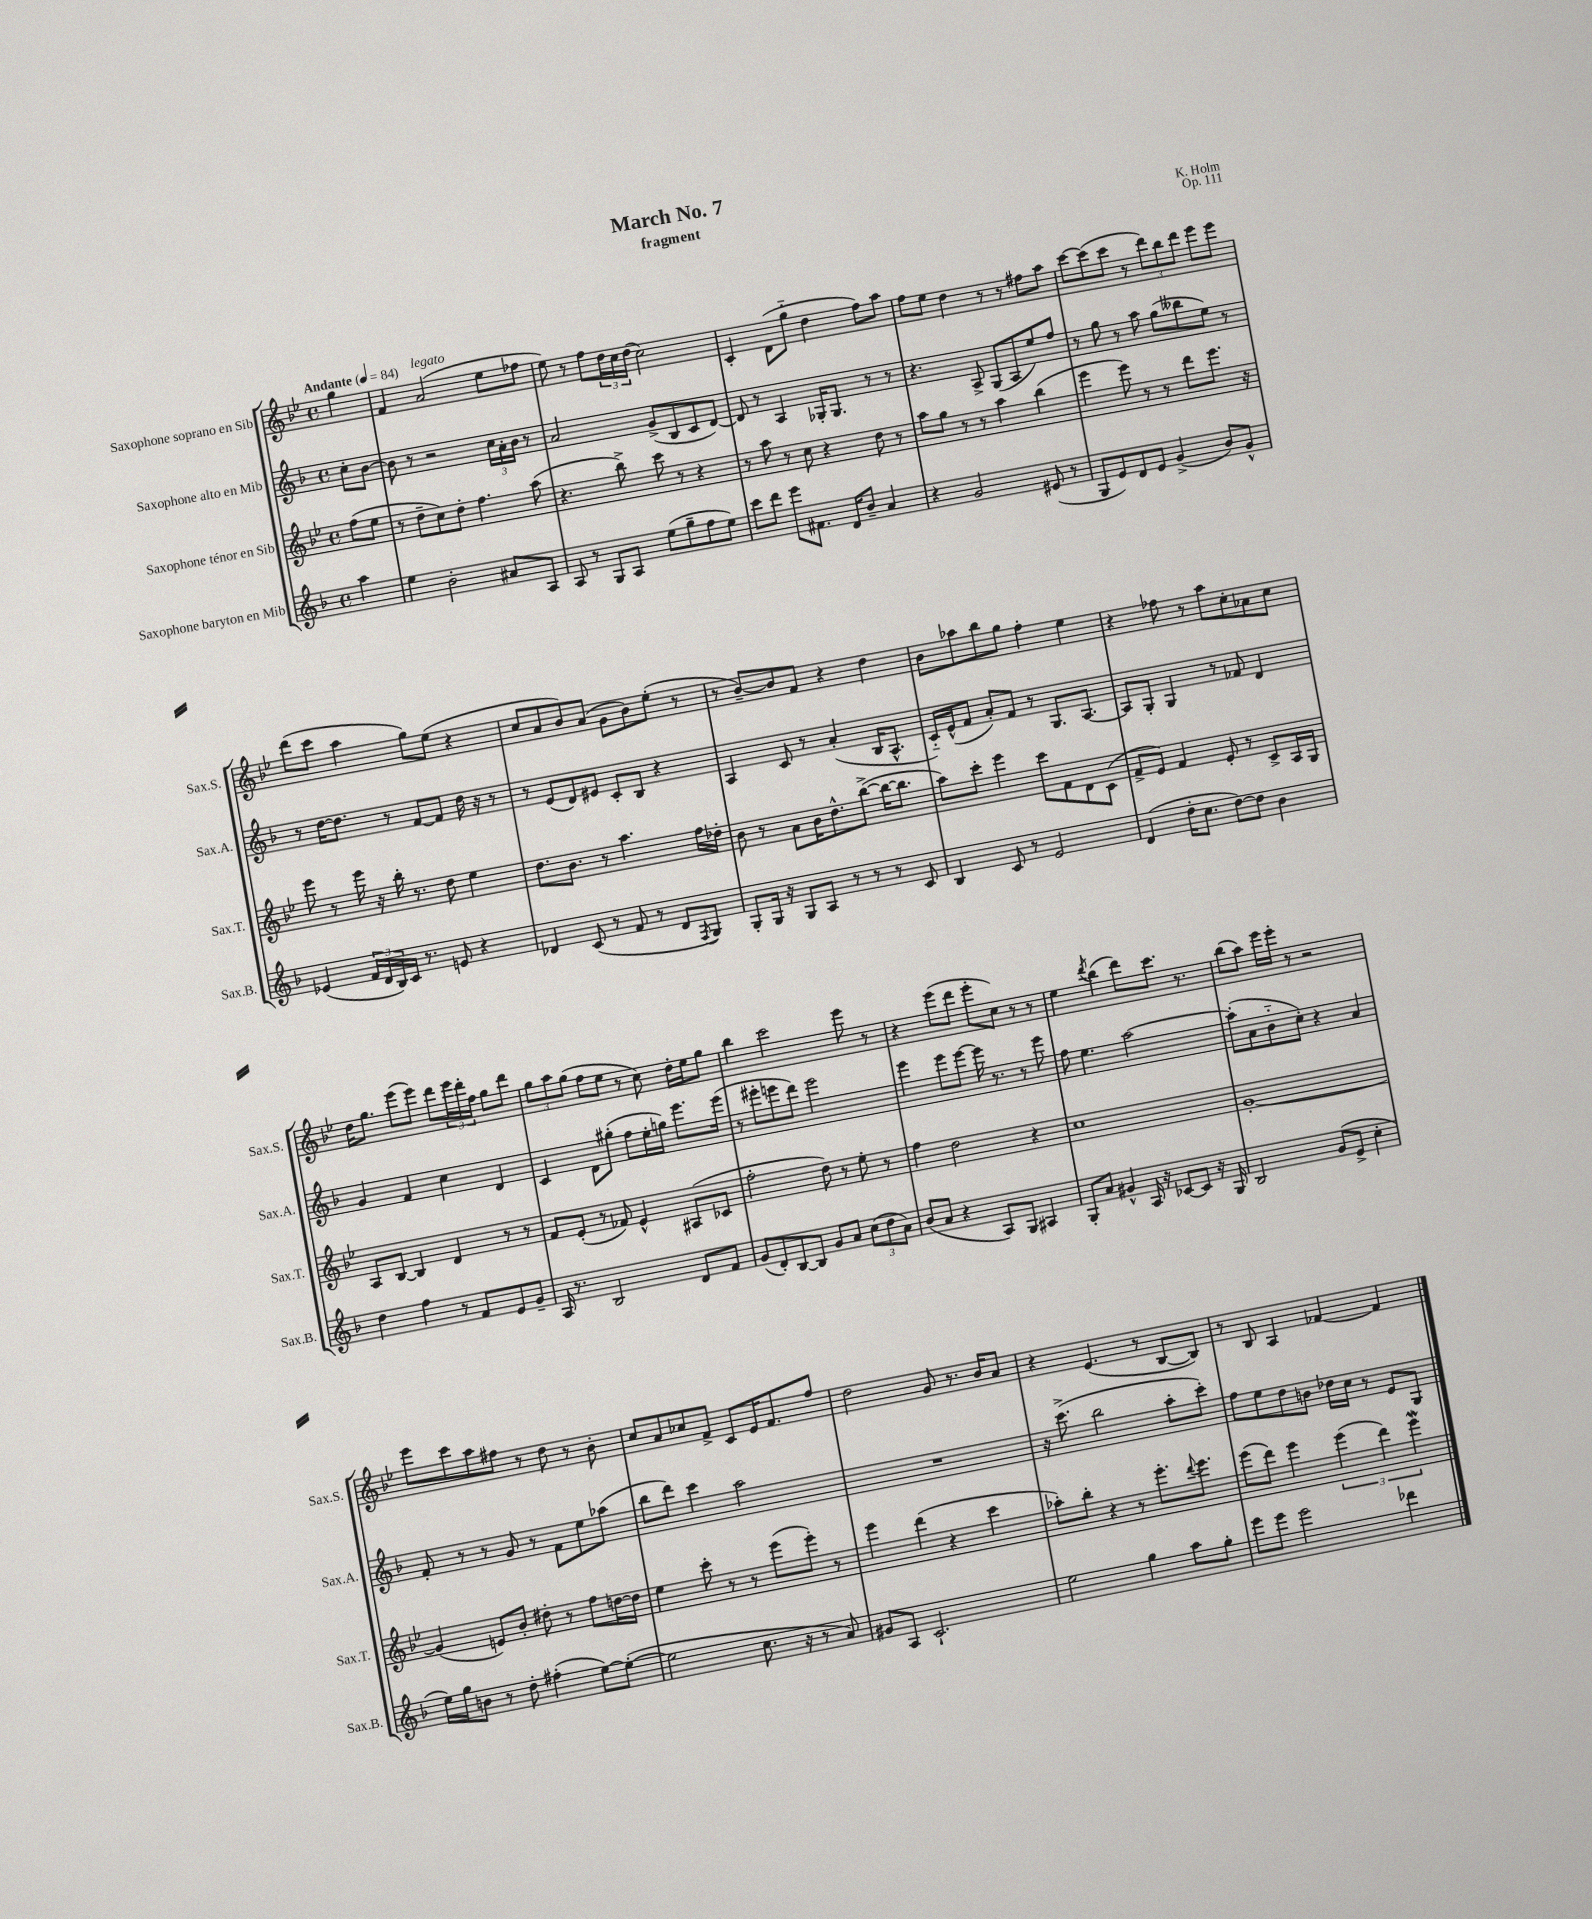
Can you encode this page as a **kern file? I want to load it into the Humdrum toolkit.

**kern	**kern	**kern	**kern
*staff4	*staff3	*staff2	*staff1
*clefG2	*clefG2	*clefG2	*clefG2
*k[b-]	*k[b-e-]	*k[b-]	*k[b-e-]
*M4/4	*M4/4	*M4/4	*M4/4
*met(c)	*met(c)	*met(c)	*met(c)
*MM84	*MM84	*MM84	*MM84
4aa\	(8ff\L	8cc'\L	4gg\
.	8ee-\J	[8b-\J	.
=	=	=	=
4ee\	8r	8b-\]	4f/
.	8dd~\L	8r	.
2b-'\	8cc\)	2r	(2a/
.	8dd'\J	.	.
.	4.ff\	.	.
8a#/L	.	24cc\LL	8ee-\L
.	.	24a'\	.
.	.	24b-\JJ	.
8A/J	(8aa\	8r	8ff-\J
=	=	=	=
8A/	4.r	2a/	8ee-\)
8r	.	.	8r
8G/L	.	.	8ff\L
8A/J	8bb-^\)	.	24dd\L
.	.	.	24cc\
.	.	.	(24dd\JJ
(8ee\L	8ccc\	(8g^/L	2cc\)
8gg~\	8r	8B-/	.
8ff\	4r	8c/	.
8ee\J)	.	[8d/J)	.
=	=	=	=
8ccc\L	8r	8d/]	4c'/
8ddd\J	8aa\	8r	.
8eee\L	8r	4A/	(8d\L
8.f#\J	8cc\	.	8gg'~\J
.	4r	16G-'/LK	4dd\
16d/LK	.	8.G-/J	.
8b-~/J	.	.	.
4a/	8dd\	8r	8ff\L)
.	8r	8r	8aa\J
=	=	=	=
4r	8aa\L	4.r	8ff\L
.	8gg\J	.	8ee-\J
2g/	8r	.	4dd\
.	8r	8A^/	.
.	4aa\	(8G/L	8r
.	.	8A/	8r
(8e#/	(4bb-\	8ee/)	8ff#\L
8r	.	8ff/J	8aa\J
=	=	=	=
8G/L	4eee-\	8r	[8ccc\L
8e/)	.	8gg\	(8ccc\]
8d/	8eee-\)	8r	8ccc\J
8e/J	8r	8aa\	8r
(4g^/	8r	(8gg\L	12ddd\L)
.	.	.	12bb-\
.	8ddd\L	8bb--\	.
.	.	.	12ddd\J
8b-/L)	8.eee-\J	8ee\J)	8eee-\L
8g^^/J	.	8r	8eee-\J
.	16r	.	.
=	=	=	=
(4e-/	8eee-\	8r	(8ddd\L
.	8r	[16dd\LK	8ccc\J
.	.	8.dd\]J	.
24f/LL	16eee-\	.	4aa\
24d/	.	.	.
.	16r	.	.
24B-/)	.	.	.
16c/JJ	16bb-'\	8r	.
8.r	8.r	.	.
.	.	[8f/L	8gg\L)
8e/	8dd\	8f/]J	(8ee-\J
4r	4ee-\	16dd\	4r
.	.	16r	.
.	.	8r	.
=	=	=	=
4d-/	8.dd\L	8r	8cc/L
.	.	(8e/L	8a/
.	8.b-\J	.	.
(8c/	.	8d/)	8b-/)
8r	8r	8e#/J	(8a/J
8f/	4.aa\	8c'/L	8g\L
8r	.	8B-/J	8b-\)
8d-/L	.	4r	(8ee-'\J
8qF/	.	.	.
8G/J)	16ff\LL	.	8r
.	16dd-'\JJ	.	.
=	=	=	=
8G'/L	8b-\	4A/	8r
16G/Jk	8r	.	[8b-~/L)
16r	.	.	.
8G/L	8a\L	8c/	8b-/]
8A/J	16b-\K	8r	8f/J
.	8.dd^^\	.	.
8r	.	(4a'/	4r
8r	([8bb-^\J	.	.
8r	16bb-\_LK	16B-/LK	4dd\
.	8.bb-\]J	8.A^^/J	.
8c/	.	.	.
=	=	=	=
4B-/	8aa\L)	16c'~/LL)	8b-\L
.	.	(16e^^/J	.
.	8ccc'\J	8f/J	8aa-\
8c/	4eee-\	8a'/L)	8bb-\
8r	.	8f/J	8gg\J
2e/	8ccc\L	8r	4ff'\
.	8f\	8.G/L	.
.	8d\	.	4ee-\
.	.	[8.A/J	.
.	(8c\J	.	.
=	=	=	=
(4d/	8f^/L	8A/]L	4r
.	8e-/J)	8G'/J	.
16dd'\LK	4f/	4G/	8ff-\
8.cc\J	.	.	.
.	.	.	8r
[8dd\L)	8e-'/	8r	8aa\L
8dd\]J	8r	8f-/	8cc'\
4b-\	8c^/L	4d/	8a-\
.	16A/L	.	8cc\J
.	16G/JJ	.	.
=	=	=	=
4dd\	8A/L	4g/	16dd\LK
.	.	.	8.gg\J
.	[8B-/J	.	.
4ff\	4B-/]	4f/	(8eee-\L
.	.	.	8eee-\J)
8r	4d/	4cc\	8ddd\L
8f/L	.	.	24eee-\L
.	.	.	24ddd'\
.	.	.	24ff\JJ
8e/	8r	4d/	8gg\L
8g~/J	8r	.	8ddd\J
=	=	=	=
16A/	8f/L	4c/	12gg\L
8.r	.	.	.
.	.	.	12aa\
.	(8e-'/J	.	.
.	.	.	(12gg\J
2B-/	8r	8d\L	8ff\L
.	8f-/)	(8gg#'\J	8ee-\J
.	4e-^^/	8ff\L	8r
.	.	16ee'\L	8cc\)
.	.	16gg\JJ)	.
8d/L	(8A#/L	8.eee\L	16dd'\LL
.	.	.	16ee-\J
8f/J	8c-/J	.	8gg\J
.	.	(16eee\Jk	.
=	=	=	=
(8g/L	2ff'\	8r	4bb-\
8d'/)	.	8eee#'\L	.
[8B-/	.	8eee\	2ccc\
8B-/]J	.	8ddd\J)	.
8g/L	8dd\)	2eee\	.
8a/J	8r	.	.
(12cc\L	8ee-'\	.	8eee-\
12dd\	.	.	.
.	8r	.	8r
12a\J)	.	.	.
=	=	=	=
(8b-/L	4ff\	4eee\	4r
8a/J	.	.	.
4r	2dd\	8eee\L	(8eee-\L
.	.	[8eee\J	8ddd\J
8A/L)	.	16eee\]	8eee-'\L
.	.	8.r	.
8G/J	.	.	8cc\J)
4A#/	4r	8r	8r
.	.	8eee\	8r
=	=	=	=
8G'/L	1cc	8ff\	4ee-\
8a/J	.	4.ee\	.
.	.	.	8qddd/
4g#^^/	.	.	(4bb-\
16A/	.	[2aa\	8ddd\L)
16r	.	.	.
[8c-/L	.	.	8.ccc\J
8c-/]J	.	.	.
.	.	.	8.r
16r	.	.	.
16G/	.	.	.
=	=	=	=
2B-/	[1g'	(8aa'\]L	(8bb-\L
.	.	8a\	8aa\J)
.	.	8b-'~\	16eee-\LL
.	.	.	16eee-'\JJ
.	.	8cc'\J)	8r
(8g/L	.	4r	2r
8e^/J	.	.	.
4cc'\	.	4a/	.
=	=	=	=
16ee\LL)	(4g/]	8f'/	8eee-\L
16gg\J	.	.	.
8b\J	.	8r	8ccc\
8r	8e/L)	8r	8aa\
8dd'\	8b-'/J	8g/	8ff#\J
(4ff#'\	8dd#'\	8r	8r
.	8r	8f\L	8dd\
[8ee\L)	8ff\L	8ee\	8r
(8ee'\_J	[16dd\L	(8aa-\J	8b-'\
.	16dd\]JJ	.	.
=	=	=	=
2ee\]	4ee-\	8bb-\L	8cc/L
.	.	8ddd\J)	8a/
.	8ccc'\	4ccc\	8cc-/
.	8r	.	8f^/J
8.cc\	8r	2aa\	8c/L
.	(8eee-\L	.	16e-/K
16r	.	.	8.f/
8r	8eee-'\J)	.	.
8a/)	8r	.	8ff/J
=	=	=	=
8g#/L	4eee-\	1r	2dd\
8A/J	.	.	.
2.c`/	(4ddd\	.	.
.	4r	.	8g/
.	.	.	8.r
.	4ccc\	.	.
.	.	.	16b-/LK
.	.	.	8a/J
=	=	=	=
2ee\	8aa-'\L)	16r	4r
.	.	(8.ccc^\	.
.	8bb-'\J	.	.
.	4r	2bb-\	(4.e-/
4gg\	8r	.	.
.	8.eee-'\L	.	8r
8aa\L	.	8aa'\L	[8B-/L
.	8qqddd/	.	.
.	8.eee-\J	.	.
8gg'\J	.	8ccc'\J)	8B-/]J)
=	=	=	=
8eee\L	(8eee-\L	8ff\L	8r
8eee\J	8ddd\J)	8ee\	8B-/
2eee\	4eee-\	8dd\	4A/
.	.	8b\J	.
.	(6eee-\	16dd-\LL	[4f-/
.	.	16cc\JJ	.
.	.	8r	.
.	6ddd\)	.	.
4ddd-\	.	8e/L	4f-/]
.	6eee-\	.	.
.	.	8G/J	.
==	==	==	==
*-	*-	*-	*-
